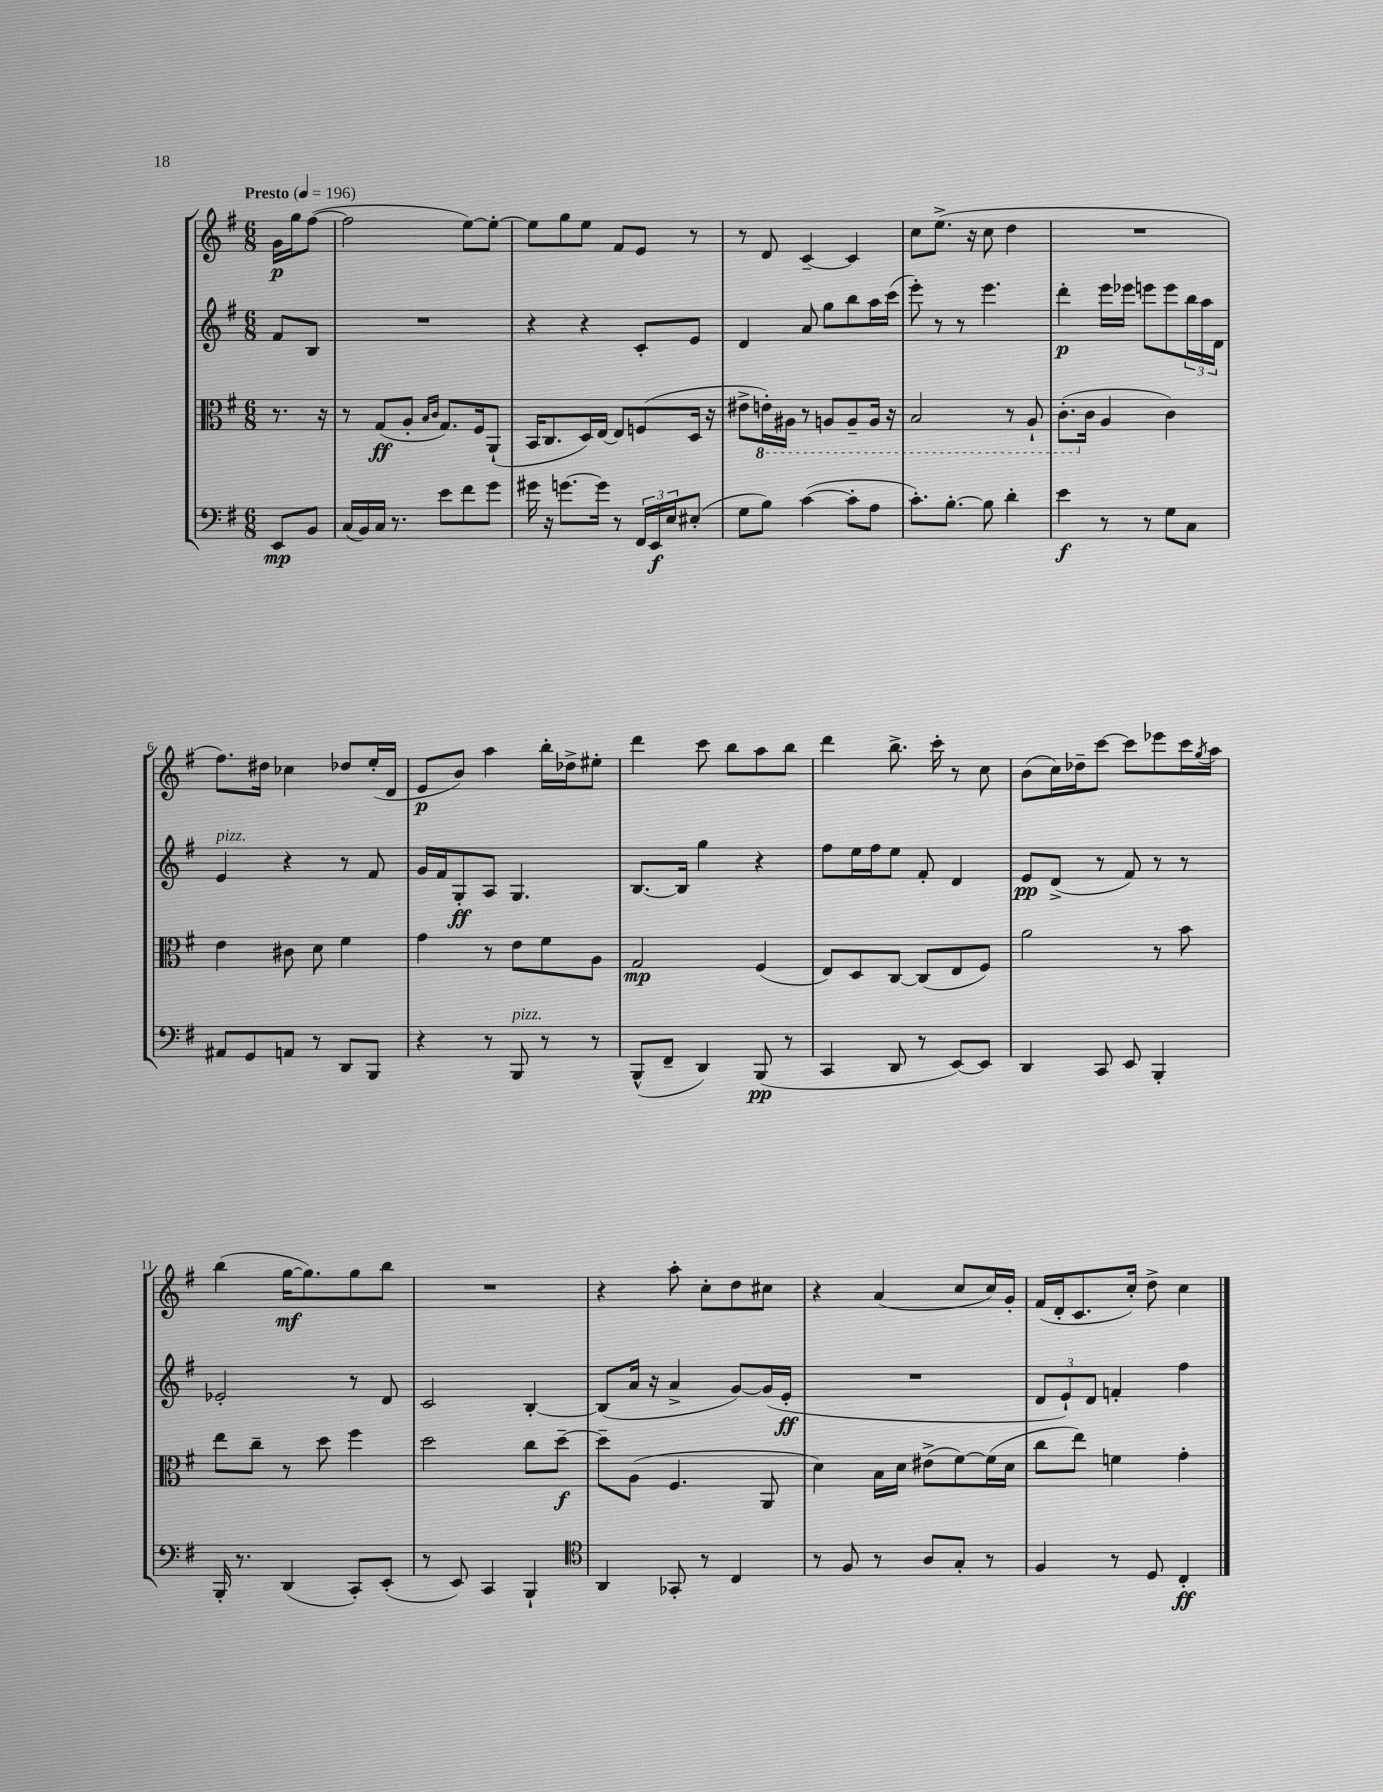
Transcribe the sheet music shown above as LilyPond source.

<<
\new StaffGroup <<
\new Staff = "s0" {
    \clef treble \key g \major \numericTimeSignature \time 6/8 \partial 4 \tempo "Presto" 4 = 196
    g'16\p g''16 fis''8~( |
    fis''2 e''8~) e''8~-. |
    e''8 g''8 e''8 fis'8 e'8 r8 |
    r8 d'8 c'4~-- c'4 |
    c''8 e''8.->( r16 c''8 d''4 |
    R2. |
    fis''8.) dis''16 ces''4 des''8 e''16-.( d'16 |
    e'8\p b'8) a''4 b''16-. des''16-> eis''8-. |
    d'''4 c'''8 b''8 a''8 b''8 |
    d'''4 b''8.-> c'''16-. r8 c''8 |
    b'8( c''16) des''16-- c'''8~ c'''8 ees'''8 c'''16 \acciaccatura { g''8 } a''16 |
    b''4( g''16~\mf g''8.) g''8 b''8 |
    R2. |
    r4 a''8-. c''8-. d''8 cis''8 |
    r4 a'4( c''8 c''16) g'16-. |
    fis'16( d'16-. c'8. c''16-.) d''8-> c''4 \bar "|." |
}
\new Staff = "s1" {
    \clef treble \key g \major \numericTimeSignature \time 6/8 \partial 4
    fis'8 b8 |
    R2. |
    r4 r4 c'8-. e'8 |
    d'4 a'8 g''8 b''8 a''16 c'''16( |
    e'''8-.) r8 r8 e'''4. |
    d'''4-.\p e'''16 ees'''16 e'''8 e'''8 \tuplet 3/2 { b''16 a''16 d'16 } |
    e'4^\markup { \italic "pizz." } r4 r8 fis'8 |
    g'16 fis'16 g8-.\ff a8 g4. |
    b8.~ b16 g''4 r4 |
    fis''8 e''16 fis''16 e''8 fis'8-. d'4 |
    e'8\pp d'8->( r8 fis'8) r8 r8 |
    ees'2-. r8 d'8 |
    c'2 b4~-. |
    b8( a'16 r16 a'4-> g'8~) g'16( e'16-.\ff |
    R2. |
    \tuplet 3/2 { d'8 e'8-!) d'8 } f'4-. fis''4 \bar "|." |
}
\new Staff = "s2" {
    \clef alto \key g \major \numericTimeSignature \time 6/8 \partial 4
    r8. r16 |
    r8 g8\ff( a8-. \grace { b16 c'16 } g8.) fis16 a,8-!( |
    b,16 c8. d16) e16~ e8 f8( d16 r16 |
    eis'8-> \ottava #-1 e!16-.) ais,16 r8 a,8 a,8-- a,16 r16 |
    b,2 r8 a,8-! |
    c8.-.( \ottava #0 c'16 a4 c'4) |
    e'4 cis'8 d'8 fis'4 |
    g'4 r8 e'8 fis'8 a8 |
    g2\mp fis4( |
    e8) d8 c8~ c8( e8 fis8) |
    a'2 r8 b'8 |
    e''8 c''8-- r8 d''8 fis''4 |
    d''2 c''8 d''8~--\f |
    d''8-- a8( fis4. a,8 |
    d'4) b16 d'16 eis'8->( fis'8~) fis'16( d'16 |
    c''8 e''8) f'4 g'4-. \bar "|." |
}
\new Staff = "s3" {
    \clef bass \key g \major \numericTimeSignature \time 6/8 \partial 4
    e,8\mp b,8 |
    c16( b,16) c16 r8. e'8 fis'8 g'8 |
    gis'16 r16 g'8.~ g'16 r8 \tuplet 3/2 { fis,16 e,16\f e16 } eis8-.( |
    g8 b8) c'4~( c'8-. a8 |
    c'8.-.) b8.~-. b8 d'4-. |
    e'4\f r8 r8 g8 c8 |
    ais,8 g,8 a,8 r8 d,8 b,,8 |
    r4 r8 b,,8^\markup { \italic "pizz." } r8 r8 |
    b,,8-^( fis,8-- d,4) b,,8\pp( r8 |
    c,4 d,8 r8 e,8~) e,8 |
    d,4 c,8 e,8 b,,4-. |
    b,,16-. r8. d,4( c,8-.) e,8-.( |
    r8 e,8) c,4 b,,4-! |
    \clef tenor a,4 ges,8-. r8 c4 |
    r8 fis8 r8 a8 g8-. r8 |
    fis4 r8 d8 c4-.\ff \bar "|." |
}
>>
>>
